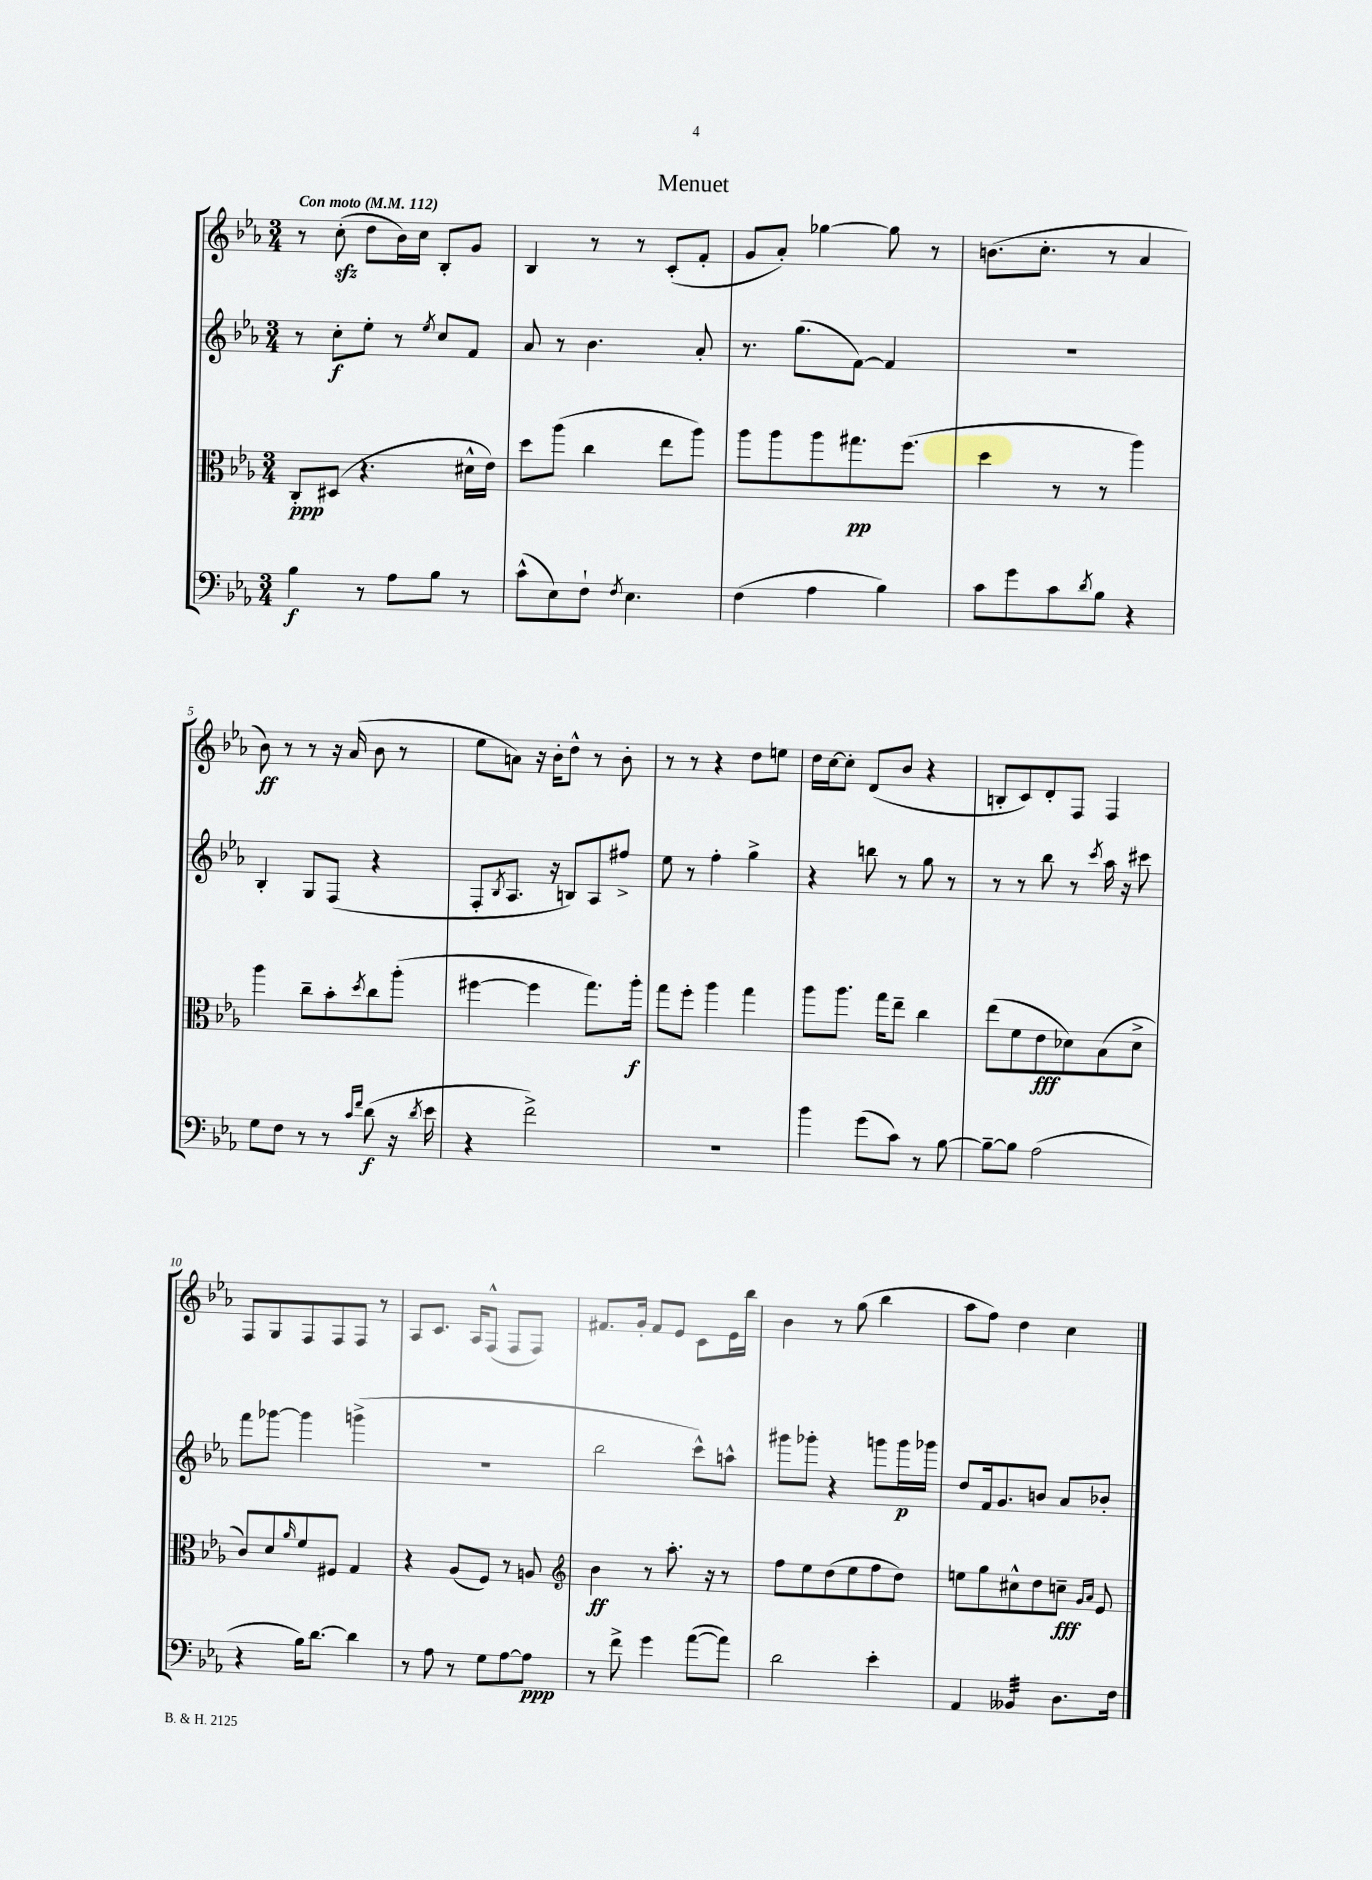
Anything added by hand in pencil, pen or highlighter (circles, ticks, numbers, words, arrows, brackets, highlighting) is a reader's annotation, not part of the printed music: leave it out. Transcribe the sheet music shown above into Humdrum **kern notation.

**kern	**kern	**kern	**kern
*staff4	*staff3	*staff2	*staff1
*clefF4	*clefC3	*clefG2	*clefG2
*k[b-e-a-]	*k[b-e-a-]	*k[b-e-a-]	*k[b-e-a-]
*M3/4	*M3/4	*M3/4	*M3/4
*MM112	*MM112	*MM112	*MM112
4B-	8C'	8r	8r
.	(8D#	8cc'	(8cc'
8r	4.r	8ee-'	8dd
8A-	.	8r	16b-)
.	.	.	16cc
.	.	8qee-	.
8B-	.	8cc	8B-'
8r	16d#^^	8f	8g
.	16e-)	.	.
=	=	=	=
(8c^^	8dd	8a-	4B-
8E-)	(8aa-	8r	.
8F`	4cc	4.b-	8r
8qF	.	.	.
4.E-	.	.	8r
.	8ee-	.	(8c'
.	8aa-)	8a-'	8f'
=	=	=	=
(4F	8aa-	8.r	8g
.	8aa-	.	8a-')
.	.	(8.gg	.
4A-	8aa-	.	[4gg-
.	8.gg#	[8f)	.
4B-)	.	4f]	8gg-]
.	(8.ff	.	.
.	.	.	8r
=	=	=	=
8c	4dd	2.r	(8.b
8g	.	.	.
.	.	.	8.cc'
8c	8r	.	.
8qd	.	.	.
8B-	8r	.	8r
4r	4aa-)	.	4a-
=	=	=	=
8G	4aa-	4B-'	8b-)
8F	.	.	8r
8r	8cc~	8G	8r
8r	8b-'	(8F	16r
.	.	.	(16a-
16qqc	.	.	.
16qqf	8qdd	.	.
(8d	8cc	4r	8b-
16r	(8aa-'	.	8r
8qd	.	.	.
16e-	.	.	.
=	=	=	=
4r	[4ff#	8F'	8ee-
.	.	8qB-	.
.	.	8.A-	8a)
2f^)	4ff#]	.	16r
.	.	16r	16b-'
.	.	8B)	8dd^^
.	8.gg)	8A-	8r
.	.	8ff#^	8b-'
.	16aa-'	.	.
=	=	=	=
2.r	8gg	8ee-	8r
.	8ff'	8r	8r
.	4aa-	4ff'	4r
.	4gg	4gg^	8dd
.	.	.	8ee
=	=	=	=
4b-	8aa-	4r	16dd
.	.	.	[16cc
.	8.aa-	.	8cc']
(8g	.	8bb	(8d
.	16gg	.	.
8c)	8ee-~	8r	8b-
8r	4cc	8gg	4r
[8B-	.	8r	.
=	=	=	=
8B-~_	(8ee-	8r	8B'
8B-]	8f	8r	8c)
(2A-	8e-	8bb-	8d'
.	8d-)	8r	8F
.	.	8qccc	.
.	(8B-	16aa-	4F
.	.	16r	.
.	8d-^	8ccc#	.
=	=	=	=
4r	8c)	8fff	8F
.	8d	[8ggg-	8G
.	16qqa-	.	.
16B-)	8f	4ggg-]	8F
[8.d	.	.	.
.	8F#	.	8F
4d]	4G	(4ggg^	8F
.	.	.	8r
=	=	=	=
8r	4r	2.r	8A-
8A-	.	.	8.c
8r	(8A-	.	.
.	.	.	16A-
8G	8F)	.	(8F^^
[8A-	8r	.	8F
8A-]	8A	.	8F)
=	=	=	=
*	*clefG2	*	*
8r	4b-	2bb-	8.f#
8f^	.	.	.
.	.	.	16g'
4g	8r	.	8f#
.	8.aa-'	.	8e-
([8a-	.	8ccc^^)	8c
.	16r	.	.
8a-])	8r	8aa^^	16e-
.	.	.	16bb-
=	=	=	=
2d	8ff	8ggg#	4b-
.	8ee-	8ggg-'	.
.	(8dd	4r	8r
.	8ee-	.	(8gg
4e-'	8ff	8ggg	4bb-
.	8dd)	16ggg	.
.	.	16ggg-	.
=	=	=	=
4AA-	8ee	8dd	8aa-
.	8gg	16f	8ff)
.	.	8.g	.
4BB--	8cc#^^	.	4dd
.	8dd	8b	.
8.D	8cc~	8a-	4cc
.	16qqg	.	.
.	16qqa-	.	.
.	8e-	8b-'	.
16F	.	.	.
==	==	==	==
*-	*-	*-	*-
